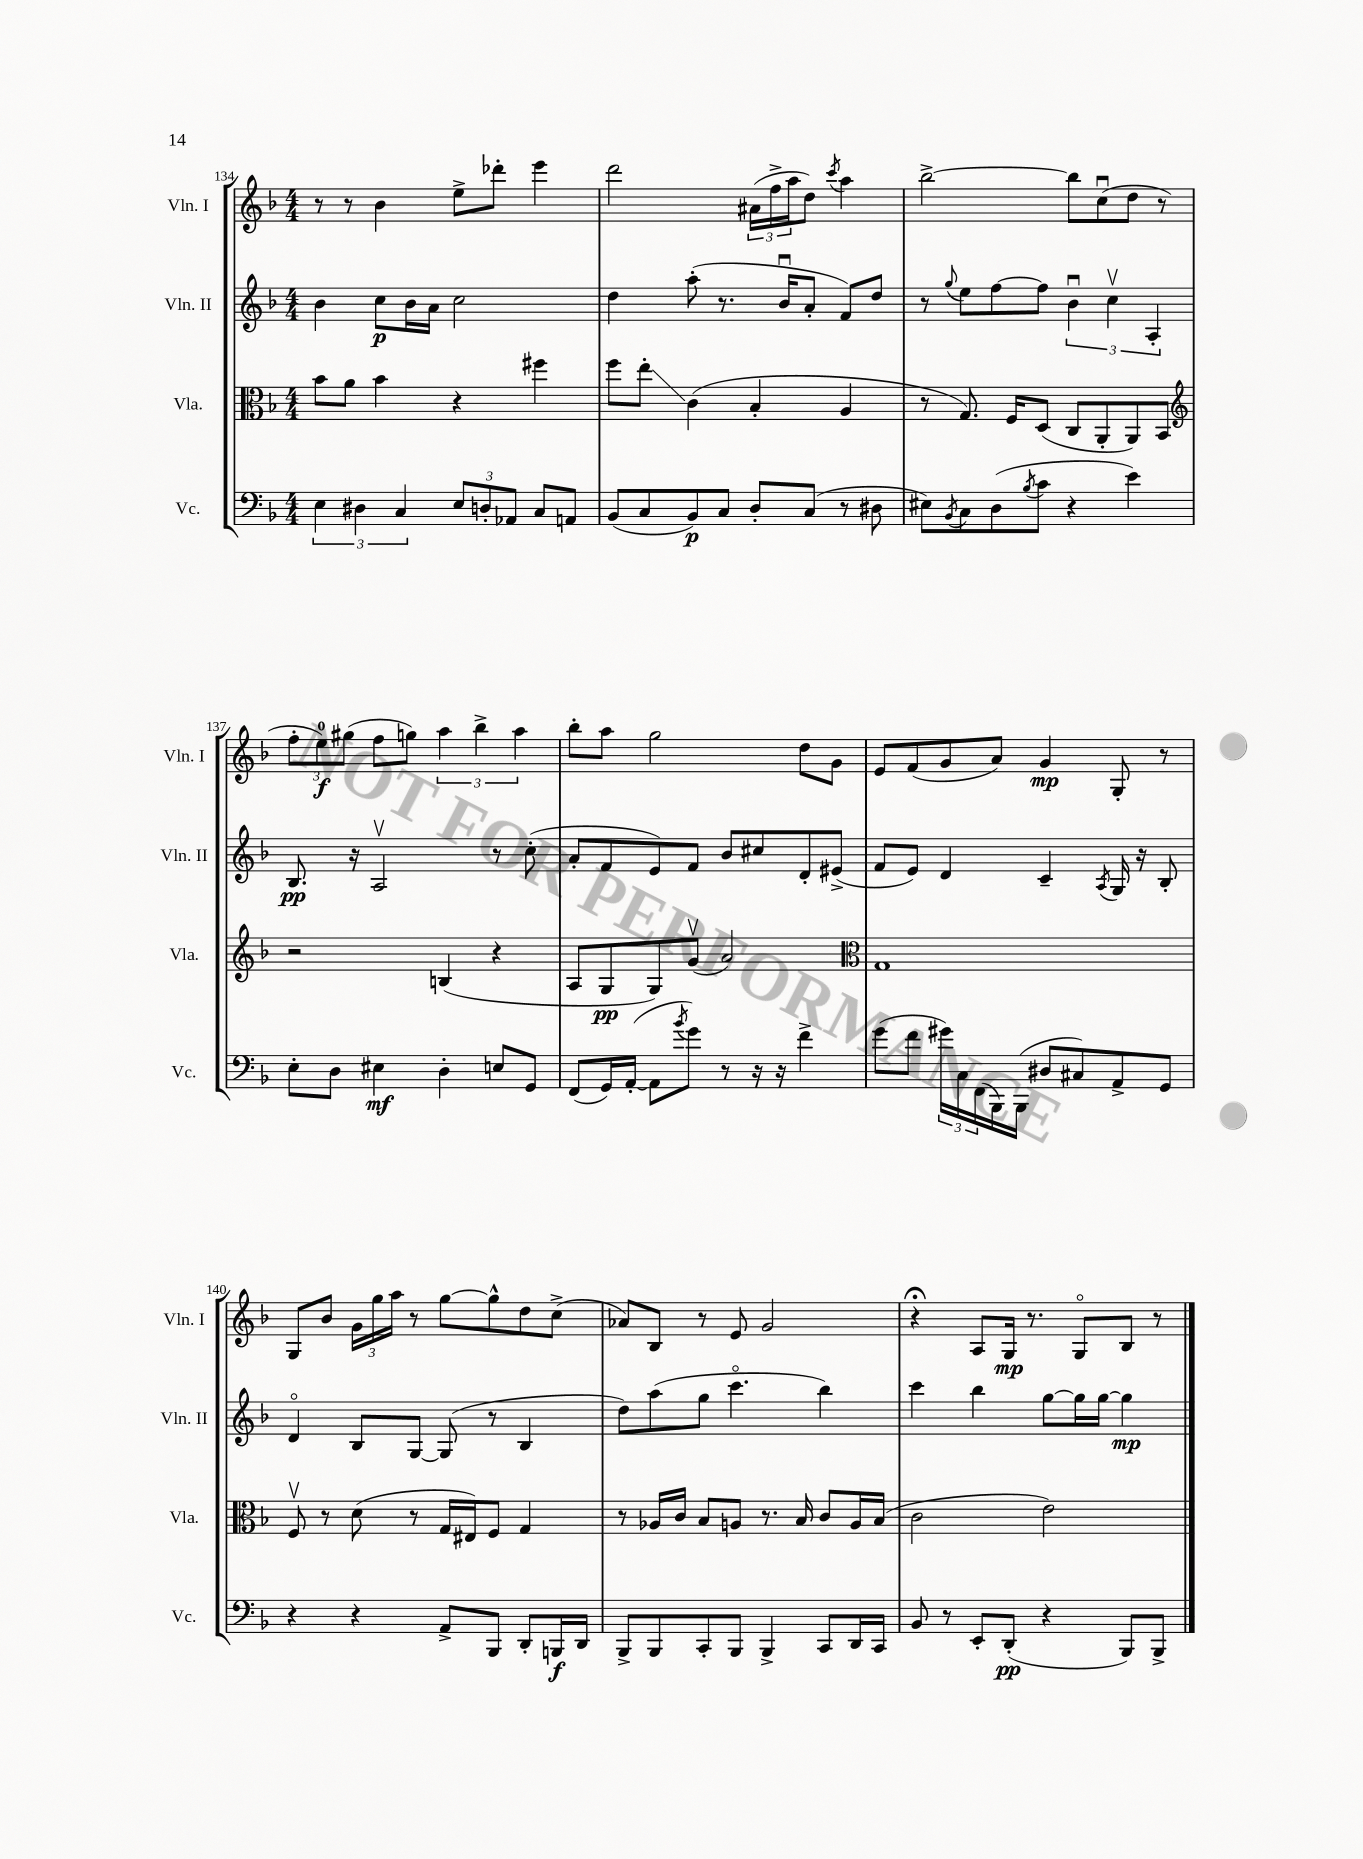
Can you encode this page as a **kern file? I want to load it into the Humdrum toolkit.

**kern	**kern	**kern	**kern
*staff4	*staff3	*staff2	*staff1
*clefF4	*clefC3	*clefG2	*clefG2
*k[b-]	*k[b-]	*k[b-]	*k[b-]
*M4/4	*M4/4	*M4/4	*M4/4
6E	8b-	4b-	8r
.	8a	.	8r
6D#	.	.	.
.	4b-	8cc	4b-
6C	.	.	.
.	.	16b-	.
.	.	16a	.
12E	4r	2cc	8ee^
12D'	.	.	.
.	.	.	8ddd-'
12AA-	.	.	.
8C	4ff#	.	4eee
8AA	.	.	.
=	=	=	=
(8BB-	8ff	4dd	2ddd
8C	8ee'	.	.
8BB-)	(4c	(8aa'	.
8C	.	8.r	.
8D'	4B-'	.	(24a#
.	.	.	24ff^
.	.	16b-u	.
.	.	.	24aa
(8C	.	8a'	8dd)
.	.	.	8qccc
8r	4A	8f)	4aa
8D#	.	8dd	.
=	=	=	=
8E#)	8r	8r	[2bb-^
8qBB-	.	8qqgg	.
8C	8.G)	8ee	.
(8D	.	[8ff	.
.	16F	.	.
8qB-	.	.	.
8c	(8D	8ff]	.
4r	8C	6b-u	8bb-]
.	8AA'	.	(8ccu
.	.	6ccv	.
4e)	8AA)	.	8dd
.	.	6A'	.
.	8BB-	.	8r
=	=	=	=
*	*clefG2	*	*
8E'	2r	8.B-	12ff'
.	.	.	12ee)
8D	.	.	.
.	.	.	(12gg#
.	.	16r	.
4E#	.	2Av	8ff
.	.	.	8gg)
4D'	(4B	.	6aa
.	.	.	6bb-^
8E	4r	8r	.
.	.	.	6aa
8GG	.	(8cc'	.
=	=	=	=
(8FF	8A	8a'	8bb-'
16GG)	8G	8f	8aa
([16AA'	.	.	.
8AA]	8G)	8e)	2gg
8qb-	.	.	.
8g)	(8gv	8f	.
8r	2a)	8b-	.
16r	.	8cc#	.
16r	.	.	.
4f^	.	8d'	8dd
.	.	(8e#^	8g
=	=	=	=
*	*clefC3	*	*
(8g	1G	8f	8e
8f	.	8e)	(8f
24g#)	.	4d	8g
24C	.	.	.
(24FF	.	.	.
16BBB-)	.	.	8a)
(16BBB-	.	.	.
8D#	.	4c~	4g
8C#)	.	.	.
.	.	8qA	.
8AA^	.	16G	8G'
.	.	16r	.
8GG	.	8B-'	8r
=	=	=	=
4r	8Fv	4do	8G
.	8r	.	8b-
4r	(8d	8B-	24g
.	.	.	24gg
.	.	.	24aa
.	8r	[8G	8r
8AA^	16G	(8G]	[8gg
.	16E#)	.	.
8BBB-	8F	8r	8gg^^]
8DD'	4G	4B-	8dd
16BBB	.	.	(8cc^
16DD	.	.	.
=	=	=	=
8BBB-^	8r	8dd)	8a-)
8BBB-	16A-	(8aa	8B-
.	16c	.	.
8CC'	8B-	8gg	8r
8BBB-	8A	4.ccco	8e
4BBB-^	8.r	.	2g
.	16B-	.	.
8CC	8c	4bb-)	.
16DD	16A	.	.
16CC	(16B-	.	.
=	=	=	=
8BB-	2c	4ccc	4r;
8r	.	.	.
8EE'	.	4bb-	8A
(8DD'	.	.	16G
.	.	.	8.r
4r	2e)	[8gg	.
.	.	16gg]	8Go
.	.	[16gg	.
8BBB-)	.	4gg]	8B-
8BBB-^	.	.	8r
==	==	==	==
*-	*-	*-	*-
